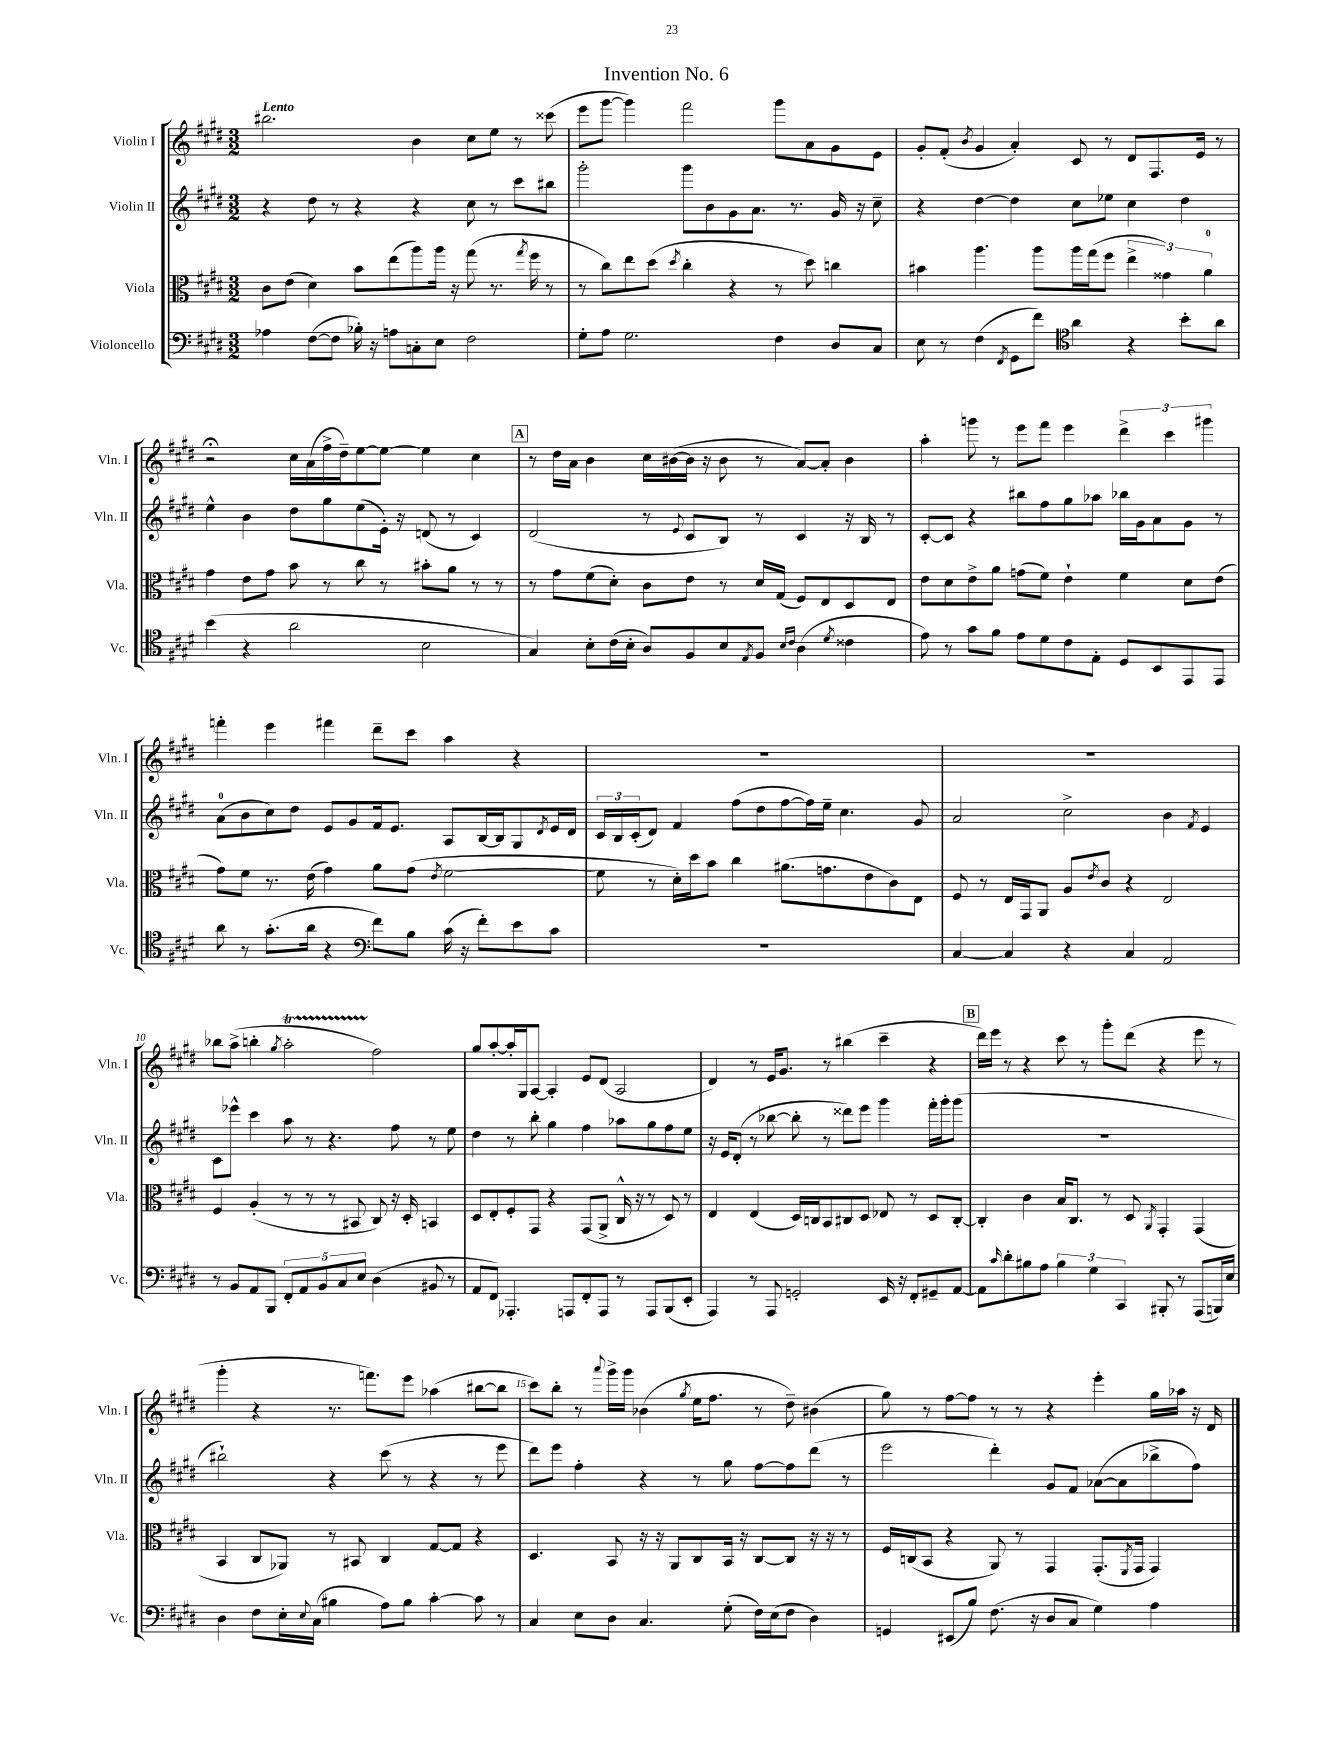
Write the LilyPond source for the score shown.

\header { title = "Invention No. 6" }
<<
\new StaffGroup <<
\new Staff = "s0" \with { instrumentName = "Violin I" shortInstrumentName = "Vln. I" } {
    \clef treble \key e \major \numericTimeSignature \time 3/2 \tempo "Lento"
    bis''2. b'4 cis''8 e''8 r8 cisis'''8( |
    e'''8 gis'''8~ gis'''4) fis'''2 gis'''8 a'8 gis'8 e'8 |
    gis'8-. fis'8-.( \acciaccatura { b'8 } gis'4 a'4-.) cis'8 r8 dis'8 fis8. e'16 r8 |
    r2\fermata cis''16 a'16( fis''16-> dis''16--) e''8~ e''8~ e''4 cis''4 |
    \mark \markup { \box "A" } r8 dis''16 a'16 b'4 cis''16 bis'16~( bis'16 r16 bis'8 r8 a'8~) a'8-. bis'4 |
    a''4-. g'''8 r8 e'''8 fis'''8 e'''4 \tuplet 3/2 { dis'''4-> cis'''4 gis'''4 } |
    f'''4-. e'''4 fis'''4 dis'''8-- cis'''8 a''4 r4 |
    R1. |
    R1. |
    bes''8 a''8->( b''4-. \acciaccatura { gis''8 } a''2-.\startTrillSpan fis''2\stopTrillSpan) |
    gis''8 a''8~-. a''16-. gis16 a8~ a4-. e'8 dis'8( a2 |
    dis'4) r8 e'16 gis'8. r8 bis''4( cis'''4-- r4 |
    \mark \markup { \box "B" } dis'''16) e'''16 r8 r4 cis'''8 r8 gis'''8-. dis'''8( r4 e'''8 r8 |
    gis'''4-. r4 r8. f'''8.) e'''8 aes''4( bis''8~ bis''8 |
    cis'''8) b''8-. r8 \appoggiatura { a'''8 } gis'''16-> gis'''16 bes'4( \acciaccatura { gis''8 } e''16 fis''8. r8 dis''8--) bis'4( |
    gis''8) r8 fis''8~ fis''8 r8 r8 r4 e'''4-. gis''16 aes''16 r16 dis'16 \bar "|." |
}
\new Staff = "s1" \with { instrumentName = "Violin II" shortInstrumentName = "Vln. II" } {
    \clef treble \key e \major \numericTimeSignature \time 3/2
    r4 dis''8 r8 r4 r4 cis''8 r8 cis'''8 bis''8 |
    gis'''2-. gis'''8 b'8 gis'8 a'8. r8. gis'16 r16 cis''8-- |
    r4 dis''4~ dis''4 cis''8 ees''8 cis''4 dis''4 |
    e''4-^ b'4 dis''8 gis''8 e''8( e'16-.) r16 d'8( r8 cis'4) |
    \mark \markup { \box "A" } dis'2( r8 \appoggiatura { e'8 } cis'8 b8) r8 cis'4 r16 b16 r8 |
    cis'8~-. cis'8 r4 bis''8 fis''8 gis''8 aes''8 bes''16 gis'16 a'8 gis'8 r8 |
    a'8-0( b'8 cis''8) dis''8 e'8 gis'8 fis'16 e'8. a8 b16~ b16 gis8 \acciaccatura { dis'8 } e'16 dis'16 |
    \tuplet 3/2 { cis'16 b16 cis'16-.( } dis'8) fis'4 fis''8( dis''8 fis''8~ fis''16) e''16-- cis''4. gis'8 |
    a'2 cis''2-> b'4 \acciaccatura { fis'8 } e'4 |
    cis'8 ees'''8-^ cis'''4 a''8 r8 r4. fis''8 r8 e''8 |
    dis''4 r8 b''8-. gis''4 fis''4 aes''8 gis''8 fis''8 e''8 |
    r16 e'16 dis'8-.( r8 bes''8~ bes''8-. r8 disis'''8) e'''8 gis'''4 fis'''16-. gis'''16-. gis'''8( |
    \mark \markup { \box "B" } R1. |
    bis''2-!) r4 cis'''8( r8 r4 r8 e'''8 |
    dis'''8) e'''8 fis''4-. r4 r8 gis''8 fis''8~ fis''8 dis'''8( r8 |
    e'''2 dis'''4-.) gis'8 fis'8 aes'8~( aes'8 bes''8-> fis''8) \bar "|." |
}
\new Staff = "s2" \with { instrumentName = "Viola" shortInstrumentName = "Vla." } {
    \clef alto \key e \major \numericTimeSignature \time 3/2
    cis'8 e'8( dis'4) b'8 e''8( a''8) a''16 r16 gis''8( r8. \acciaccatura { gis''8 } fis''16 r8 |
    r8 cis''8) e''8 dis''8( \acciaccatura { dis''8 } cis''4-. r4 r8 dis''8) c''4 |
    bis'4 a''4. a''8 a''16 gis''16( fis''8 \tuplet 3/2 { e''4-> gisis'4) a'4-0 } |
    gis'4 e'8 gis'8 b'8 r8 cis''8 r8 bis'8-. a'8 r8 r8 |
    \mark \markup { \box "A" } r8 gis'8 fis'8( dis'8-.) cis'8 e'8 r8 dis'16 gis16( fis8) e8 dis8 e8 |
    e'8 dis'8 e'8-> a'8 g'8( fis'8) e'4-! fis'4 dis'8 e'8( |
    gis'8) fis'8 r8. e'16( gis'4) a'8 gis'8( \acciaccatura { e'8 } fis'2~ |
    fis'8 r8 dis'16-.) dis''16 b'8 cis''4 ais'8.( g'8. e'8 cis'8) e8 |
    fis8 r8 e16 gis,16 a,8 a8 \acciaccatura { e'8 } cis'8 r4 e2 |
    fis4 a4-.( r8 r8 r8 bis,8 cis8) r16 dis16-. b,4 |
    dis8 e8-. fis8-. gis,8 r4 gis,8( a,8-> cis16-^ r16 r8 dis8) r8 |
    e4 e4( dis16) c16 b,8 cis8 dis8 ees8 r8 dis8 cis8~-. |
    \mark \markup { \box "B" } cis4-. cis'4 b16 cis8. r8 dis8 \acciaccatura { a,8 } gis,4-. gis,4( |
    b,4 cis8 aes,8) r8 bis,8 cis4 gis8~ gis8 r4 |
    dis4. b,8 r16 r16 a,8 cis8 b,16 r16 cis8~ cis8 r16 r16 r8 |
    fis16 c16( b,8 r4 a,8) r8 gis,4 gis,8.-.( \acciaccatura { fis,8 } gis,16 gis,4) \bar "|." |
}
\new Staff = "s3" \with { instrumentName = "Violoncello" shortInstrumentName = "Vc." } {
    \clef bass \key e \major \numericTimeSignature \time 3/2
    aes4 fis8~( fis8 bes16-.) r16 a8 c8-. e8 fis2 |
    gis8-. a8 gis2. fis4 dis8 cis8 |
    e8 r8 fis4( \acciaccatura { fis,8 } gis,8 fis'8) \clef tenor a'4 r4 b'8-. a'8 |
    b'4( r4 a'2 b2 |
    \mark \markup { \box "A" } gis4) b8-. cis'16( b16-. a8) fis8 b8 \acciaccatura { e8 } fis8 \grace { b16 cis'16 } a4( \acciaccatura { dis'8 } cisis'4 |
    e'8) r8 gis'8 fis'8 e'8 dis'8 cis'8 e8-. dis8 b,8 e,8 e,8 |
    a'8 r8 gis'8.-.( a'16 r4 \clef bass fis'8) b8 cis'16( r16 fis'8-.) e'8 cis'8 |
    R1. |
    cis4~ cis4 r4 cis4 a,2 |
    r8 b,8 a,8 b,,8 \tuplet 5/4 { fis,8-. a,8 b,8 cis8 e8 } dis4( bis,8 r8 |
    a,8 fis,8) aes,,4.-. a,,8 fis,8-. a,,8 r8 a,,8 b,,8( e,8-. |
    a,,4) r8 a,,8 g,2-. e,16 r16 fis,8-. gis,8-- a,8~ |
    \mark \markup { \box "B" } a,8 \grace { cis'16 } dis'8-. bis8 a8 \tuplet 3/2 { bis4 gis4 cis,4 } bis,,8-. r8 a,,8( b,,16) e16 |
    dis4 fis8 e16-. \appoggiatura { e8 } cis16( bis4 a8) bis8 cis'4~-. cis'8 r8 |
    cis4 e8 dis8 cis4. gis8-.( fis16) e16( fis8 dis4) |
    g,4 eis,8( b8) fis8.( r16 dis8 cis8 gis4) a4 \bar "|." |
}
>>
>>
\layout { \context { \Score \override BarNumber.break-visibility = ##(#f #t #t) barNumberVisibility = #(every-nth-bar-number-visible 5) } }
